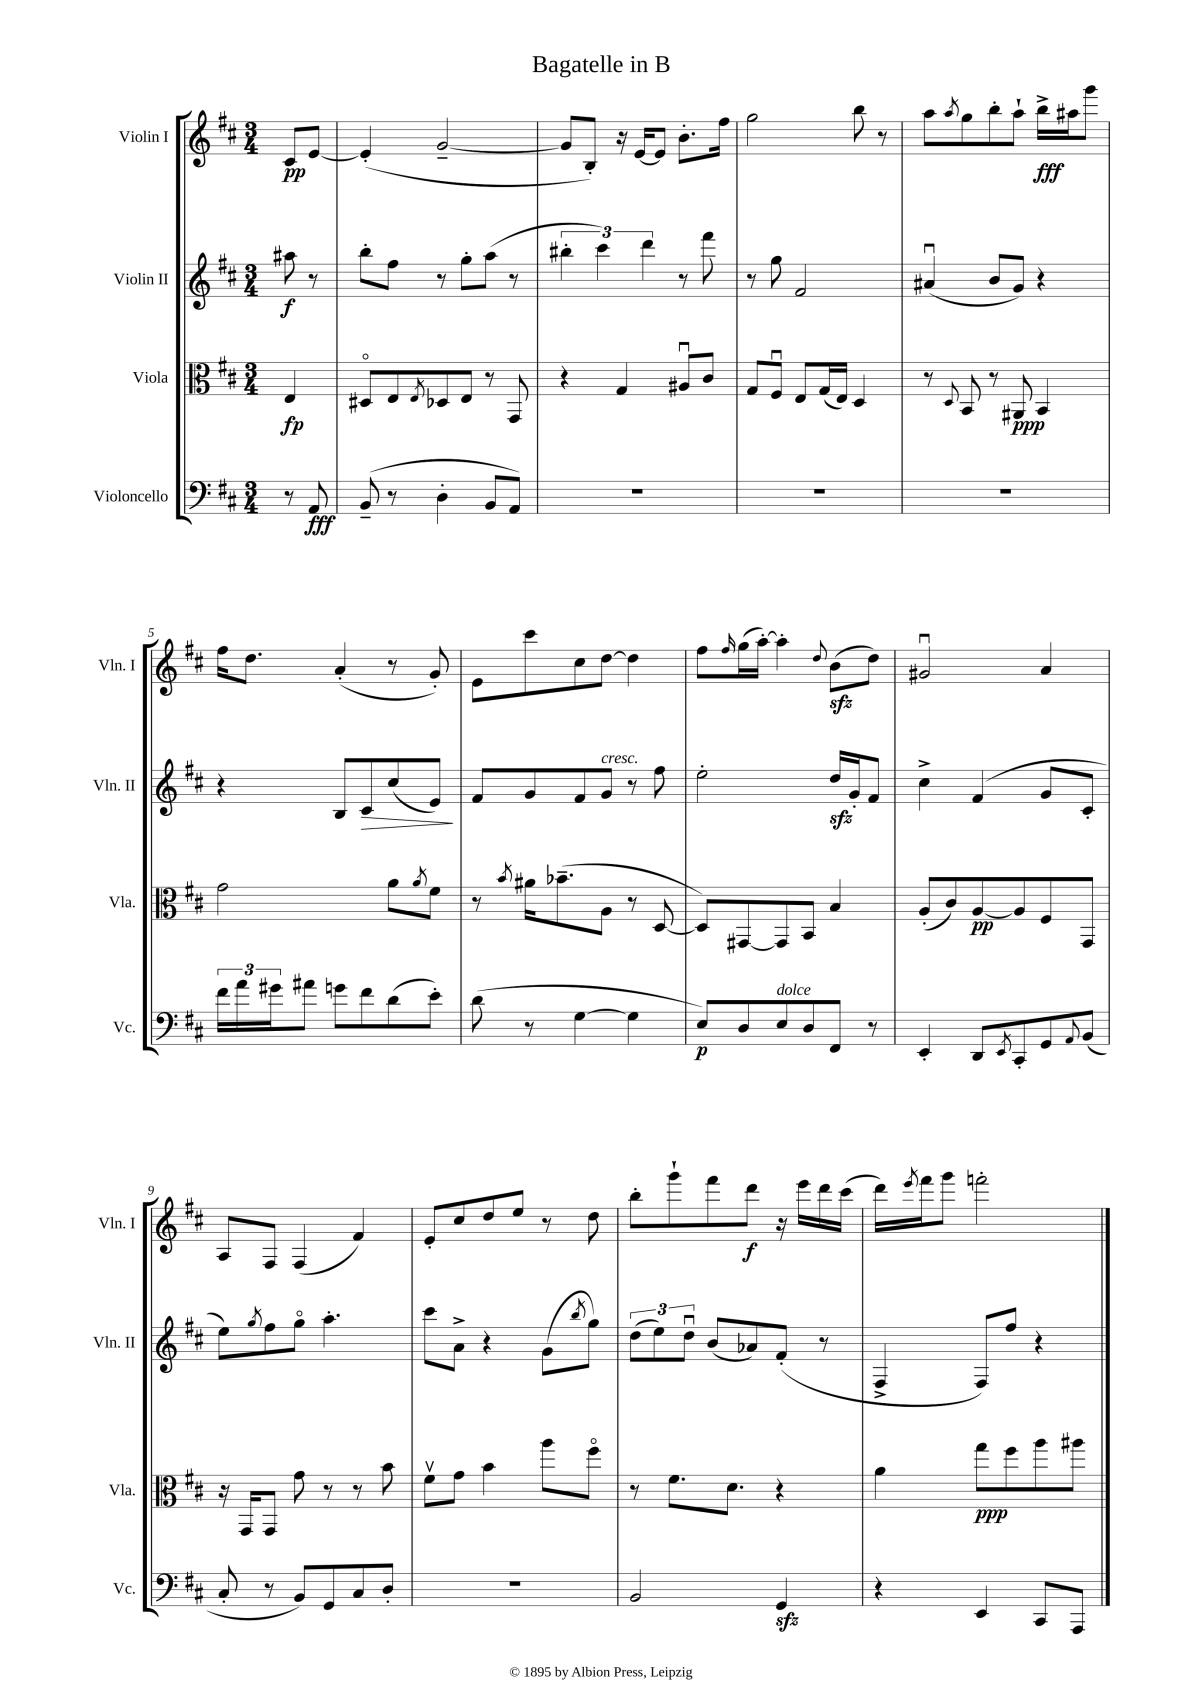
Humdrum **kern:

**kern	**kern	**kern	**kern
*staff4	*staff3	*staff2	*staff1
*clefF4	*clefC3	*clefG2	*clefG2
*k[f#c#]	*k[f#c#]	*k[f#c#]	*k[f#c#]
*M3/4	*M3/4	*M3/4	*M3/4
8r	4E	8aa#	8c#
8AA	.	8r	[8e
=	=	=	=
(8BB~	8D#o	8bb'	(4e']
8r	8E	8ff#	.
.	8qE	.	.
4D'	8D-	8r	[2g~
.	8E	8gg'	.
8BB	8r	(8aa	.
8AA)	8GG	8r	.
=	=	=	=
2.r	4r	6bb#'	8g]
.	.	.	8B')
.	.	6ccc#)	.
.	4G	.	16r
.	.	.	[16e
.	.	6ddd	.
.	.	.	8e]
.	8A#u	8r	8.b'
.	8c#	8fff#	.
.	.	.	16ff#
=	=	=	=
2.r	8G	8r	2gg
.	8F#u	8gg	.
.	8E	2f#	.
.	(16G	.	.
.	16E)	.	.
.	4D	.	8bb
.	.	.	8r
=	=	=	=
2.r	8r	(4a#u	8aa
.	8qqD	.	8qaa
.	8BB	.	8gg
.	8r	8b	8bb'
.	8AA#	8g)	8aa`
.	4BB	4r	16bb^
.	.	.	16aa#
.	.	.	8ggg
=	=	=	=
24f#	2g	4r	16ff#
24a	.	.	.
.	.	.	8.dd
24g#	.	.	.
8a#	.	.	.
8g	.	8B	(4a'
8f#	.	8c#	.
(8d	8a	(8cc#	8r
.	8qa	.	.
8e')	8f#	8e)	8g')
=	=	=	=
(8d	8r	8f#	8e
.	8qb	.	.
8r	16a#	8g	8ccc#
.	(8.b-~	.	.
[4G	.	8f#	8cc#
.	8A	8g	[8dd
4G]	8r	8r	4dd]
.	[8D	8ff#	.
=	=	=	=
8E)	8D])	2ee'	8ff#
.	.	.	16qqff#
8D	[8GG#	.	(16gg
.	.	.	[16aa')
8E	8GG#]	.	4aa']
8D	8BB	.	.
.	.	.	8qqdd
8FF#	4B	16dd	(8b
.	.	16g'	.
8r	.	8f#	8dd)
=	=	=	=
4EE'	(8A'	4cc#^	2g#u
.	8c#)	.	.
8DD	[8A	(4f#	.
8qEE	.	.	.
8CC#'	8A]	.	.
8GG	8F#	8g	4a
8qqAA	.	.	.
(8BB	8GG	8c#'	.
=	=	=	=
8C#'	16r	8ee)	8A
.	16GG	.	.
.	.	8qgg	.
8r	8GG	8ff#	8F#
8BB)	8g	8ggo	(4F#
8GG	8r	4.aa'	.
8C#	8r	.	4f#)
8D'	8b	.	.
=	=	=	=
2.r	8f#v	8ccc#	8e'
.	8g	8a^	8cc#
.	4b	4r	8dd
.	.	.	8ee
.	8aa	(8g	8r
.	.	8qbb	.
.	8ff#o	8gg)	8dd
=	=	=	=
2BB	8r	(12dd	8bb'
.	.	12ee)	.
.	8.f#	.	8ggg`
.	.	12ddu	.
.	.	(8b	8fff#
.	8.d	.	.
.	.	8a-)	8ddd
4GG	4r	(8f#'	16r
.	.	.	16eee
.	.	8r	16ddd
.	.	.	(16ccc#
=	=	=	=
4r	4a	4F#^	16ddd)
.	.	.	8qeee
.	.	.	16fff#
.	.	.	8ggg
4EE	8gg	8F#)	2fff'
.	8ff#	8ff#	.
8CC#	8aa	4r	.
8AAA	8aa#	.	.
==	==	==	==
*-	*-	*-	*-
